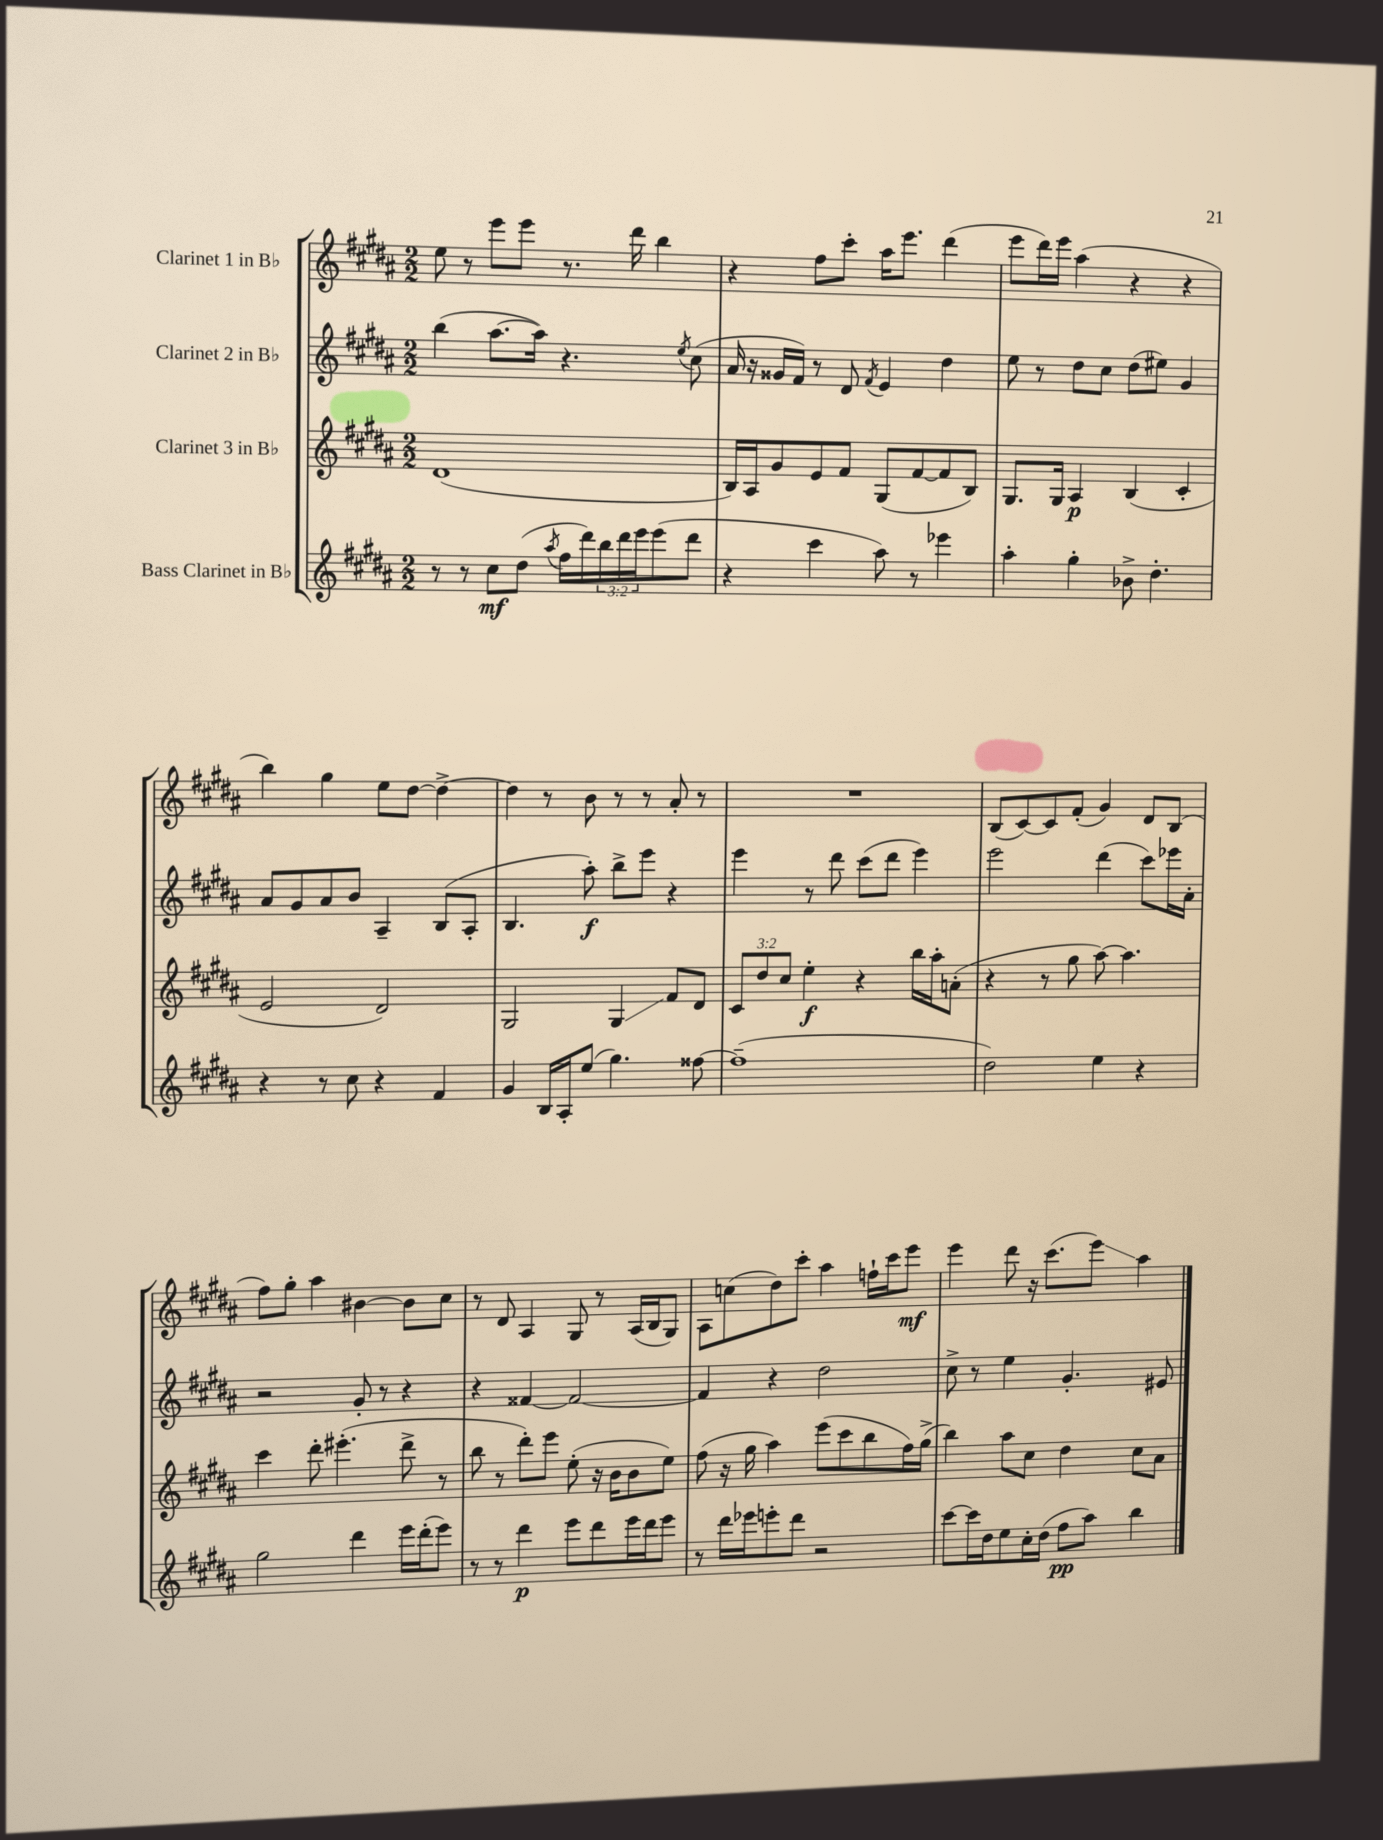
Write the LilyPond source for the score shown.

<<
\new StaffGroup <<
\new Staff = "s0" \with { instrumentName = "Clarinet 1 in Bb" } {
    \clef treble \key b \major \numericTimeSignature \time 2/2
    e''8 r8 e'''8 e'''8 r8. dis'''16 b''4 |
    r4 fis''8 cis'''8-. ais''16 e'''8. dis'''4( |
    e'''8 dis'''16) e'''16 ais''4( r4 r4 |
    b''4) gis''4 e''8 dis''8~ dis''4~-> |
    dis''4 r8 b'8 r8 r8 ais'8-. r8 |
    R1 |
    b8( cis'8~) cis'8 fis'8-.( gis'4) dis'8 b8( |
    fis''8) gis''8-. ais''4 bis'4~ bis'8 cis''8 |
    r8 dis'8 ais4 gis8 r8 ais16( b16 gis8) |
    ais8 c''8( dis''8) cis'''8-. ais''4 f''16-! cis'''16 e'''8\mf |
    e'''4 dis'''8 r16 cis'''8.( e'''8\glissando) ais''4 \bar "|." |
}
\new Staff = "s1" \with { instrumentName = "Clarinet 2 in Bb" } {
    \clef treble \key b \major \numericTimeSignature \time 2/2
    b''4( ais''8.~ ais''16) r4. \acciaccatura { e''8 } cis''8( |
    ais'16 r16 gisis'16 fis'16) r8 dis'8 \acciaccatura { fis'8 } e'4 dis''4 |
    e''8 r8 dis''8 cis''8 dis''8( eis''8) gis'4 |
    ais'8 gis'8 ais'8 b'8 ais4-- b8( ais8-. |
    b4. ais''8-.\f) b''8-> e'''8 r4 |
    e'''4 r8 dis'''8 cis'''8( dis'''8 e'''4) |
    e'''2 dis'''4( cis'''8) ees'''16 ais'16-. |
    r2 gis'8-. r8 r4 |
    r4 fisis'4~ fisis'2~ |
    fisis'4 r4 dis''2 |
    cis''8-> r8 e''4 gis'4.-. eis'8 \bar "|." |
}
\new Staff = "s2" \with { instrumentName = "Clarinet 3 in Bb" } {
    \clef treble \key b \major \numericTimeSignature \time 2/2 \override Staff.TupletNumber.text = #tuplet-number::calc-fraction-text
    dis'1( |
    b16) ais16 gis'8 e'8 fis'8 gis8( fis'8~ fis'8 b8) |
    gis8. gis16 ais4\p b4( cis'4-. |
    e'2 dis'2) |
    gis2 gis4\glissando fis'8 dis'8 |
    \tuplet 3/2 { cis'8 dis''8 cis''8 } e''4-.\f r4 b''16 ais''16-. a'8-.( |
    r4 r8 gis''8 ais''8~) ais''4. |
    cis'''4 dis'''8-. eis'''4.-.( dis'''8-> r8 |
    b''8 r8 dis'''8-.) e'''8 e''8-.( r16 b'16 b'8 e''8) |
    fis''8( r16 gis''16 ais''4) e'''8( cis'''8 b''8 fis''16) gis''16->( |
    b''4) ais''8 cis''8 dis''4 cis''8 ais'8 \bar "|." |
}
\new Staff = "s3" \with { instrumentName = "Bass Clarinet in Bb" } {
    \clef treble \key b \major \numericTimeSignature \time 2/2 \override Staff.TupletNumber.text = #tuplet-number::calc-fraction-text
    r8 r8 cis''8\mf dis''8( \acciaccatura { ais''8 } fis''16 dis'''16) \tuplet 3/2 { b''16 dis'''16 e'''16 } e'''8( dis'''8 |
    r4 cis'''4 ais''8) r8 ees'''4 |
    ais''4-. gis''4-. bes'8-> dis''4.-. |
    r4 r8 cis''8 r4 fis'4 |
    gis'4 b16 ais16-. e''8( gis''4.) fisis''8~ |
    fisis''1--( |
    dis''2) e''4 r4 |
    gis''2 dis'''4 e'''16 dis'''16-.( e'''8) |
    r8 r8 dis'''4\p e'''8 dis'''8 e'''16 dis'''16 e'''8 |
    r8 dis'''16 ees'''16 e'''8-. dis'''8 r2 |
    cis'''8~ cis'''16 dis''16 e''8 cis''16-. dis''16( fis''8\pp ais''8) b''4 \bar "|." |
}
>>
>>
\layout { \context { \Score \remove "Bar_number_engraver" } }
